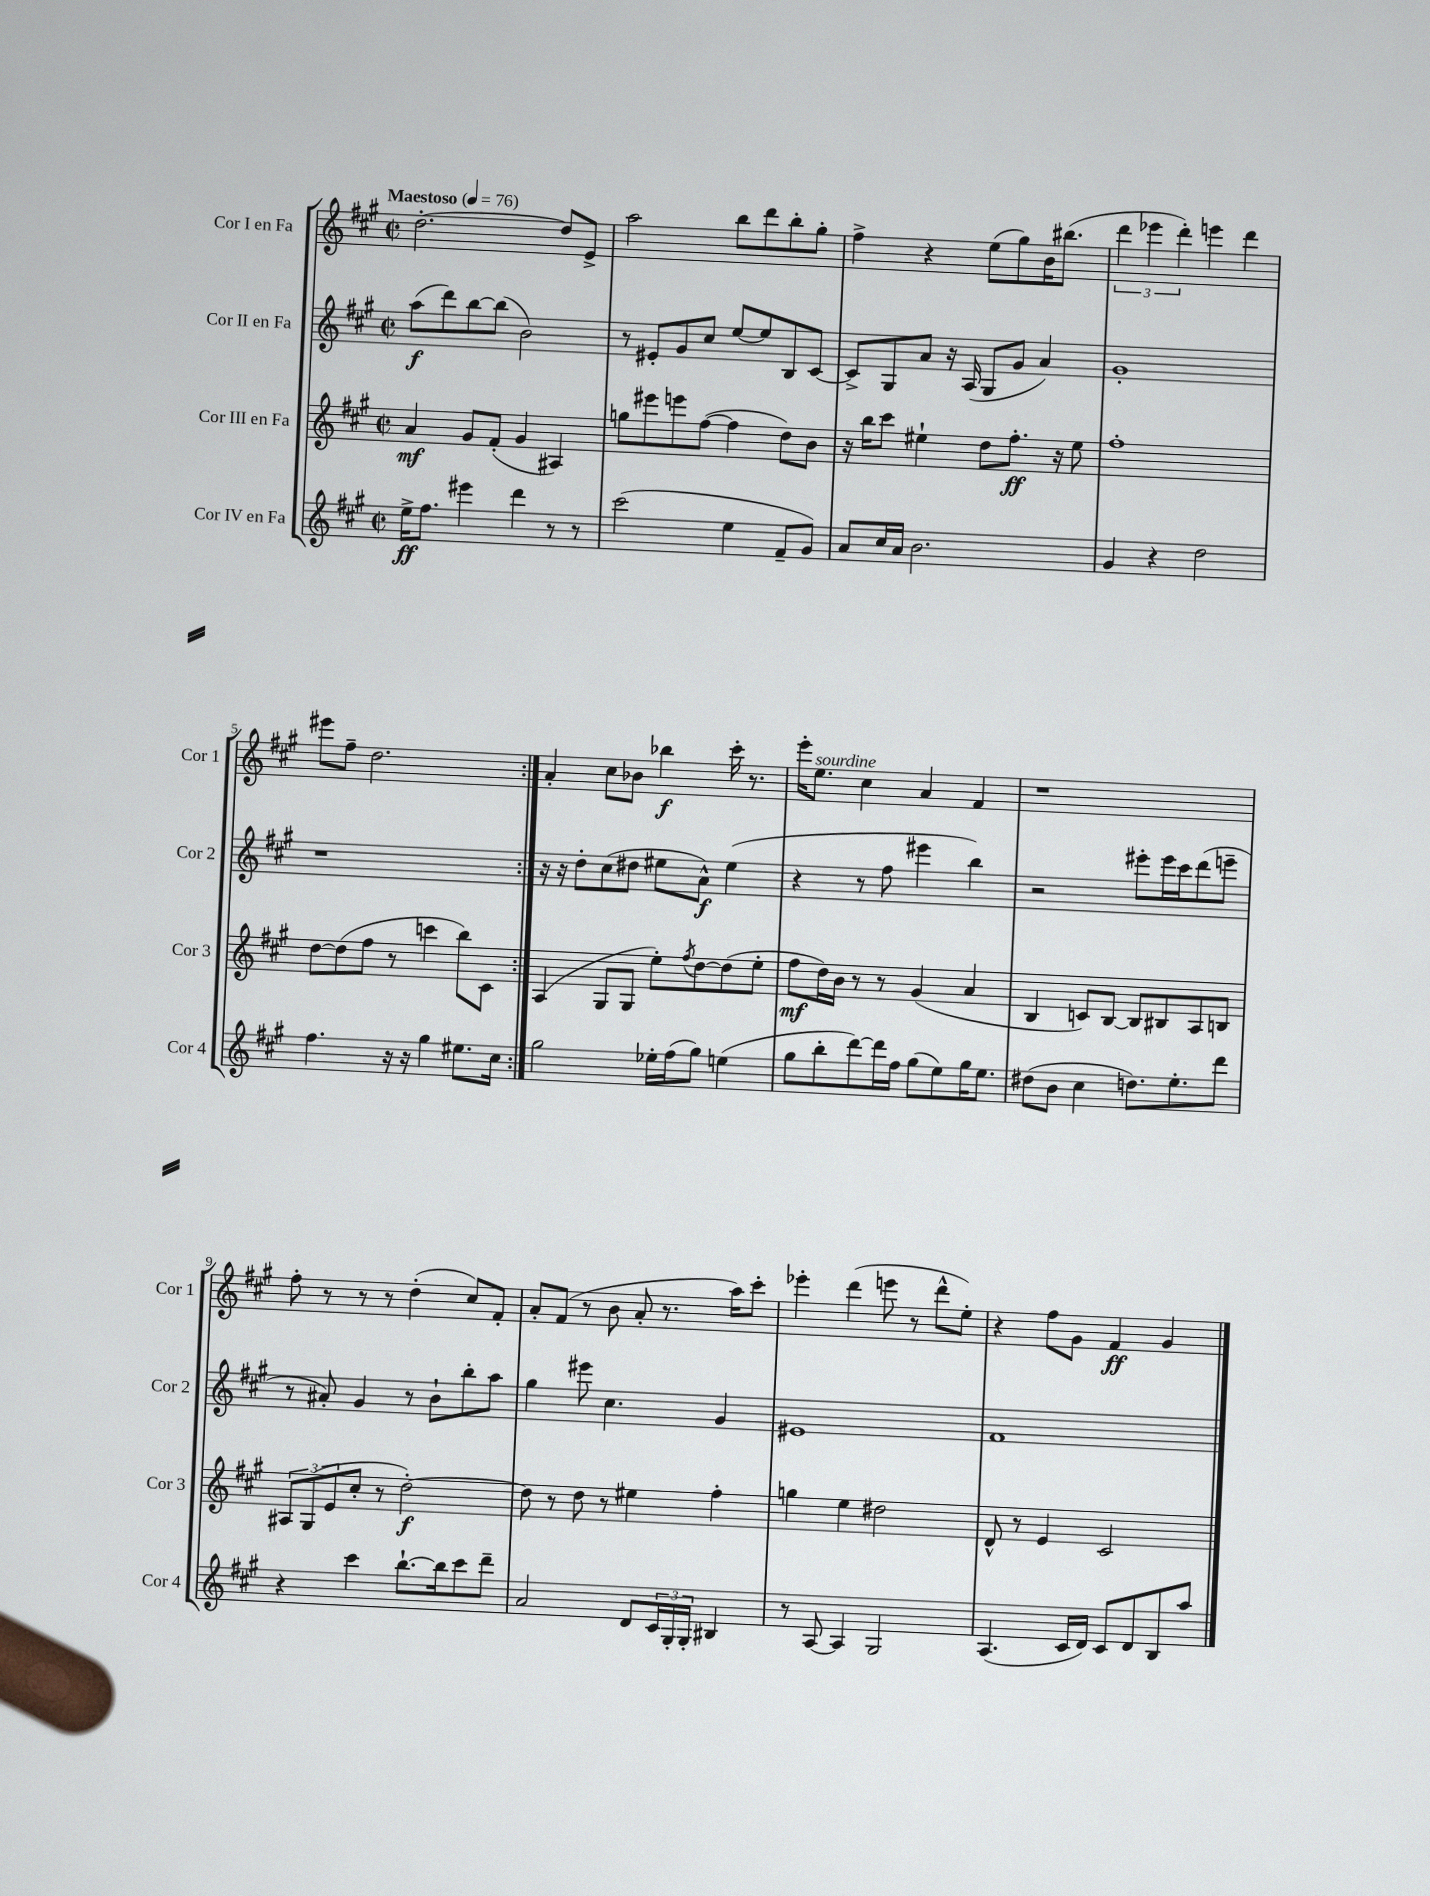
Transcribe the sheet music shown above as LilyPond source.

<<
\new StaffGroup <<
\new Staff = "s0" \with { instrumentName = "Cor I en Fa" shortInstrumentName = "Cor 1" } {
    \clef treble \key a \major \defaultTimeSignature \time 2/2 \tempo "Maestoso" 4 = 76
    \repeat volta 2 { d''2.~-. d''8 e'8-> |
    a''2 b''8 d'''8 b''8-. gis''8-. |
    fis''4-> r4 e''8( gis''8) b'16 bis''8.( |
    \tuplet 3/2 { d'''4 ees'''4 d'''4-.) } e'''4 d'''4 |
    eis'''8 fis''8-- d''2. | }
    a'4-. cis''8 bes'8 bes''4\f cis'''16-. r8. |
    e'''16-. e''8.^\markup { \italic "sourdine" } cis''4 a'4 fis'4 |
    r1 |
    fis''8-. r8 r8 r8 d''4-.( cis''8) fis'8-. |
    a'8-. fis'8( r8 b'8 a'8-. r8. a''16) cis'''8-. |
    ees'''4-. d'''4( e'''8 r8 d'''8-^ e''8-.) |
    r4 fis''8 gis'8 fis'4\ff gis'4 \bar "|." |
}
\new Staff = "s1" \with { instrumentName = "Cor II en Fa" shortInstrumentName = "Cor 2" } {
    \clef treble \key a \major \defaultTimeSignature \time 2/2
    \repeat volta 2 { a''8\f( d'''8) b''8~ b''8( b'2) |
    r8 eis'8-. gis'8 cis''8 e''8~ e''8 b8 cis'8~ |
    cis'8-> gis8 a'8 r16 a16( gis8 gis'8 a'4) |
    gis'1-. |
    r1 | }
    r16 r16 d''8-. cis''8( dis''8 eis''8 a'8-^\f) eis''4( |
    r4 r8 fis''8 eis'''4 b''4) |
    r2 eis'''8-. eis'''16 cis'''16 d'''8( e'''8-- |
    r8 ais'8-.) gis'4 r8 b'8-! b''8-. a''8 |
    gis''4 eis'''8 cis''4. gis'4 |
    eis'1 |
    fis'1 \bar "|." |
}
\new Staff = "s2" \with { instrumentName = "Cor III en Fa" shortInstrumentName = "Cor 3" } {
    \clef treble \key a \major \defaultTimeSignature \time 2/2
    \repeat volta 2 { a'4\mf gis'8 fis'8-.( gis'4 ais4) |
    g''8 eis'''8 e'''8 fis''8~( fis''4 d''8) b'8 |
    r16 b''16 cis'''8 eis''4-! d''8 fis''8.-.\ff r16 eis''8 |
    fis''1-. |
    d''8~ d''8( fis''8 r8 c'''4 b''8) cis'8 | }
    a4( gis8 gis8 e''8-.) \acciaccatura { fis''8 } d''8~ d''8( e''8-. |
    fis''8\mf d''16) b'16 r8 r8 gis'4( a'4 |
    b4 c'8) b8~ b8 bis8 a8 b8 |
    \tuplet 3/2 { ais8 gis8( e'8 } cis''8-. r8 d''2~-.\f) |
    d''8 r8 d''8 r8 eis''4 fis''4-. |
    g''4 e''4 dis''2 |
    d'8-^ r8 e'4 cis'2 \bar "|." |
}
\new Staff = "s3" \with { instrumentName = "Cor IV en Fa" shortInstrumentName = "Cor 4" } {
    \clef treble \key a \major \defaultTimeSignature \time 2/2
    \repeat volta 2 { e''16->\ff fis''8. eis'''4 d'''4 r8 r8 |
    cis'''2( e''4 fis'8-- gis'8) |
    a'8 cis''16 a'16 b'2. |
    gis'4 r4 d''2 |
    fis''4. r16 r16 gis''4 eis''8. cis''16 | }
    gis''2 ees''16-. fis''16( gis''8) e''4( |
    gis''8 b''8-. d'''8~) d'''16 fis''16 gis''8( e''8) gis''16 e''8. |
    dis''8( b'8 cis''4 d''8.) e''8.-. d'''8 |
    r4 cis'''4 b''8.~-! b''16 cis'''8 d'''8-- |
    a'2 d'8 \tuplet 3/2 { cis'16 gis16-. gis16-. } bis4 |
    r8 a8~ a4 gis2 |
    a4.( cis'16 d'16) cis'8 d'8 b8 a''8 \bar "|." |
}
>>
>>
